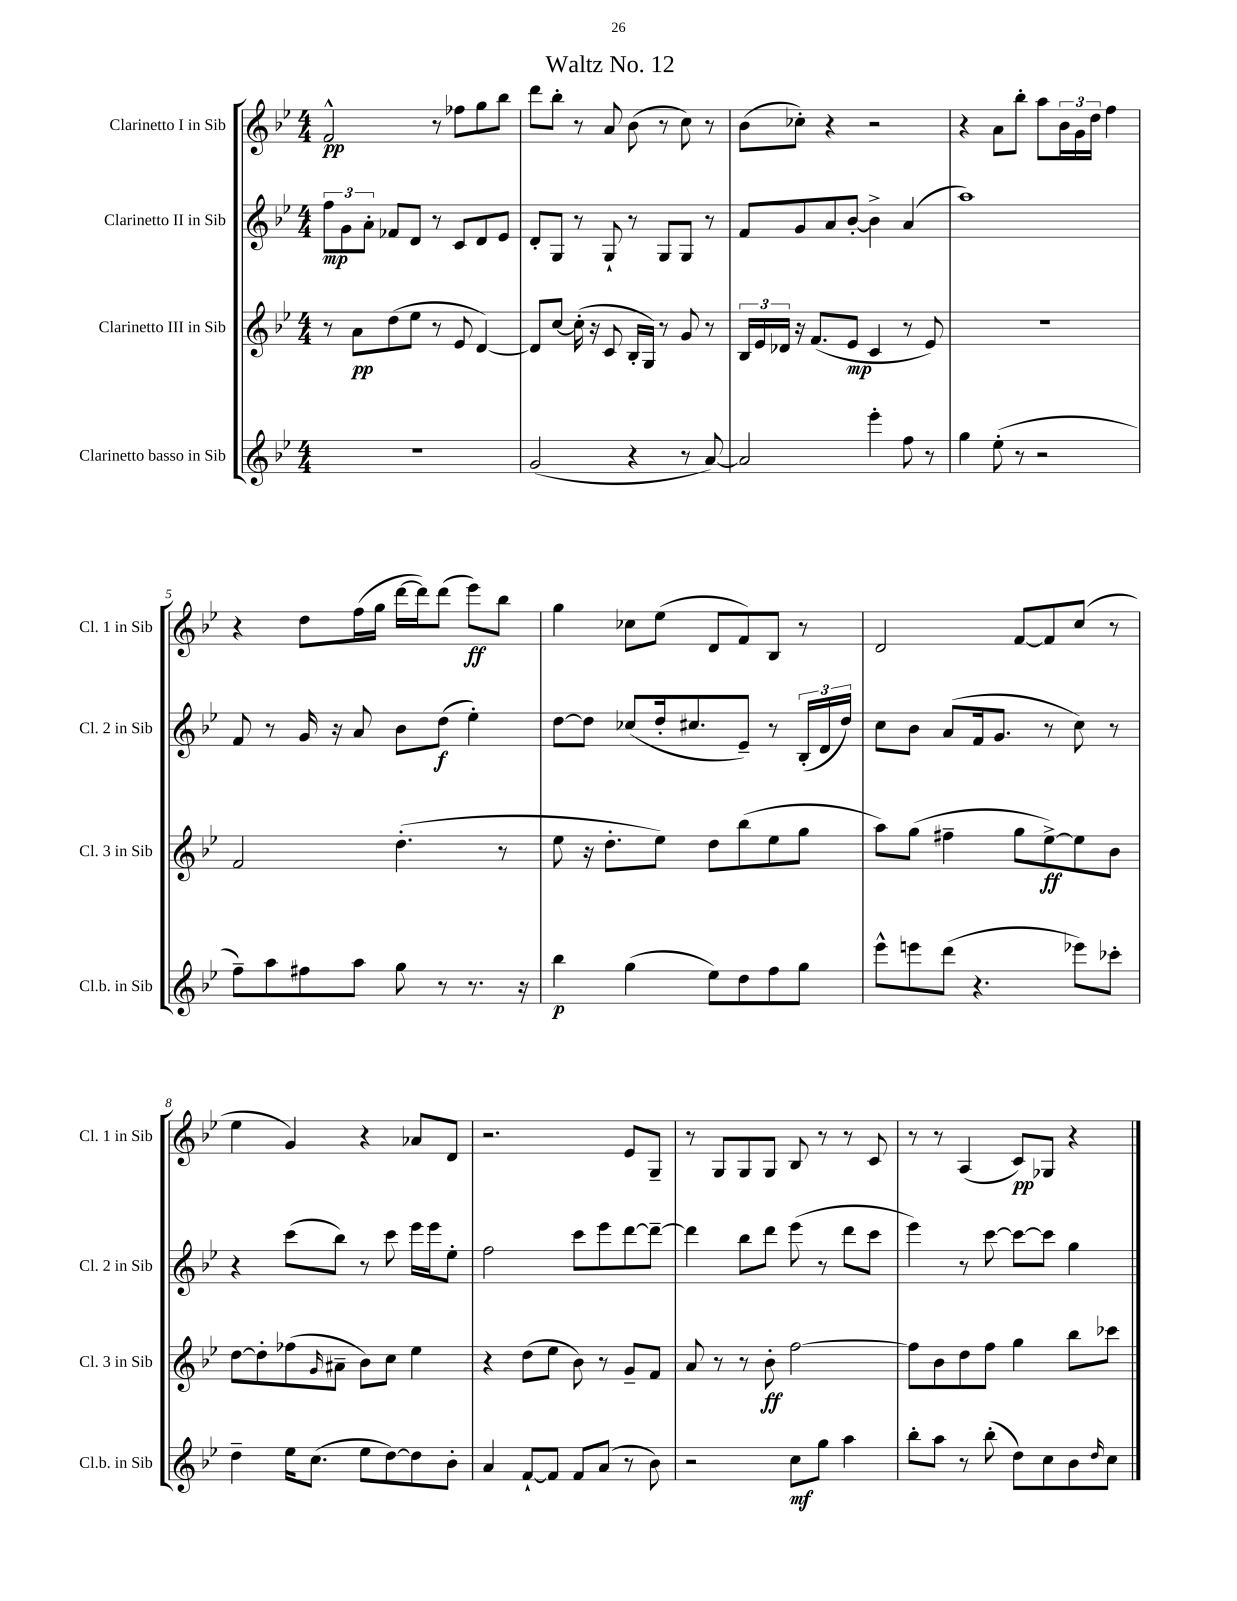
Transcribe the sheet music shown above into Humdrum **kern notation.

**kern	**kern	**kern	**kern
*staff4	*staff3	*staff2	*staff1
*clefG2	*clefG2	*clefG2	*clefG2
*k[b-e-]	*k[b-e-]	*k[b-e-]	*k[b-e-]
*M4/4	*M4/4	*M4/4	*M4/4
1r	8r	12ff	2f^^
.	.	12g	.
.	8a	.	.
.	.	12a'	.
.	(8dd	8f-	.
.	8ee-	8d	.
.	8r	8r	8r
.	8e-	8c	8ff-
.	[4d)	8d	8gg
.	.	8e-	8bb-
=	=	=	=
(2g	8d]	8d'	8ddd
.	[8cc	8G	8bb-'
.	(16cc']	8r	8r
.	16r	.	.
.	8c	8G`	8a
4r	16B-'	8r	(8b-
.	16G)	.	.
.	8r	8G	8r
8r	8g	8G	8cc)
[8a)	8r	8r	8r
=	=	=	=
2a]	24B-	8f	(8b-
.	24e-	.	.
.	24d-	.	.
.	16r	8g	8cc-')
.	(8.f	.	.
.	.	8a	4r
.	8e-	[8b-'	.
4eee-'	4c	4b-^]	2r
8ff	8r	(4a	.
8r	8e-)	.	.
=	=	=	=
4gg	1r	1aa)	4r
(8ee-'	.	.	8a
8r	.	.	8bb-'
2r	.	.	8aa
.	.	.	24b-
.	.	.	24g
.	.	.	24dd
.	.	.	4ff
=	=	=	=
8ff~)	2f	8f	4r
8aa	.	8r	.
8ff#	.	16g	8dd
.	.	16r	.
8aa	.	8a	(16ff
.	.	.	16gg
8gg	(4.dd'	8b-	[16ddd
.	.	.	16ddd])
8r	.	(8dd	(8ddd
8.r	.	4ee-')	8eee-)
.	8r	.	8bb-
16r	.	.	.
=	=	=	=
4bb-	8ee-	[8dd	4gg
.	16r	8dd]	.
.	8.dd'	.	.
(4gg	.	(8cc-	8cc-
.	8ee-)	16dd'	(8ee-
.	.	8.cc#	.
8ee-)	8dd	.	8d
8dd	(8bb-	8e-~)	8f)
8ff	8ee-	8r	8B-
8gg	8gg	(24B-'	8r
.	.	24d	.
.	.	24dd)	.
=	=	=	=
8eee-^^	8aa)	8cc	2d
8eee	(8gg	8b-	.
(8ddd	4ff#~	(8a	.
4.r	.	16f	.
.	.	8.g	.
.	8gg	.	[8f
.	[8ee-^)	8r	8f]
8eee-)	8ee-]	8cc)	(8cc
8ccc-'	8b-	8r	8r
=	=	=	=
4dd~	[8dd	4r	4ee-
.	8dd']	.	.
16ee-	(8ff-	(8ccc	4g)
(8.cc	.	.	.
.	16qqg	.	.
.	8a#~	8bb-)	.
8ee-	8b-)	8r	4r
[8dd)	8cc	8ccc	.
8dd]	4ee-	16eee-	8a-
.	.	16eee-	.
8b-'	.	8ee-'	8d
=	=	=	=
4a	4r	2ff	2.r
[8f`	(8dd	.	.
8f]	8ee-	.	.
8f	8b-)	8ccc	.
(8a	8r	8eee-	.
8r	8g~	[8ddd	8e-
8b-)	8f	8ddd~_	8G~
=	=	=	=
2r	8a	4ddd]	8r
.	8r	.	8G
.	8r	8bb-	8G
.	8b-'	8ddd	8G
8cc	[2ff	(8eee-	8B-
8gg	.	8r	8r
4aa	.	8ddd	8r
.	.	8ccc	8c
=	=	=	=
8bb-'	8ff]	4eee-)	8r
8aa	8b-	.	8r
8r	8dd	8r	(4A
(8bb-'	8ff	[8ccc	.
8dd)	4gg	8ccc_	8c)
8cc	.	8ccc]	8G-
8b-	8bb-	4gg	4r
16qqdd	.	.	.
8cc	8ccc-	.	.
==	==	==	==
*-	*-	*-	*-
